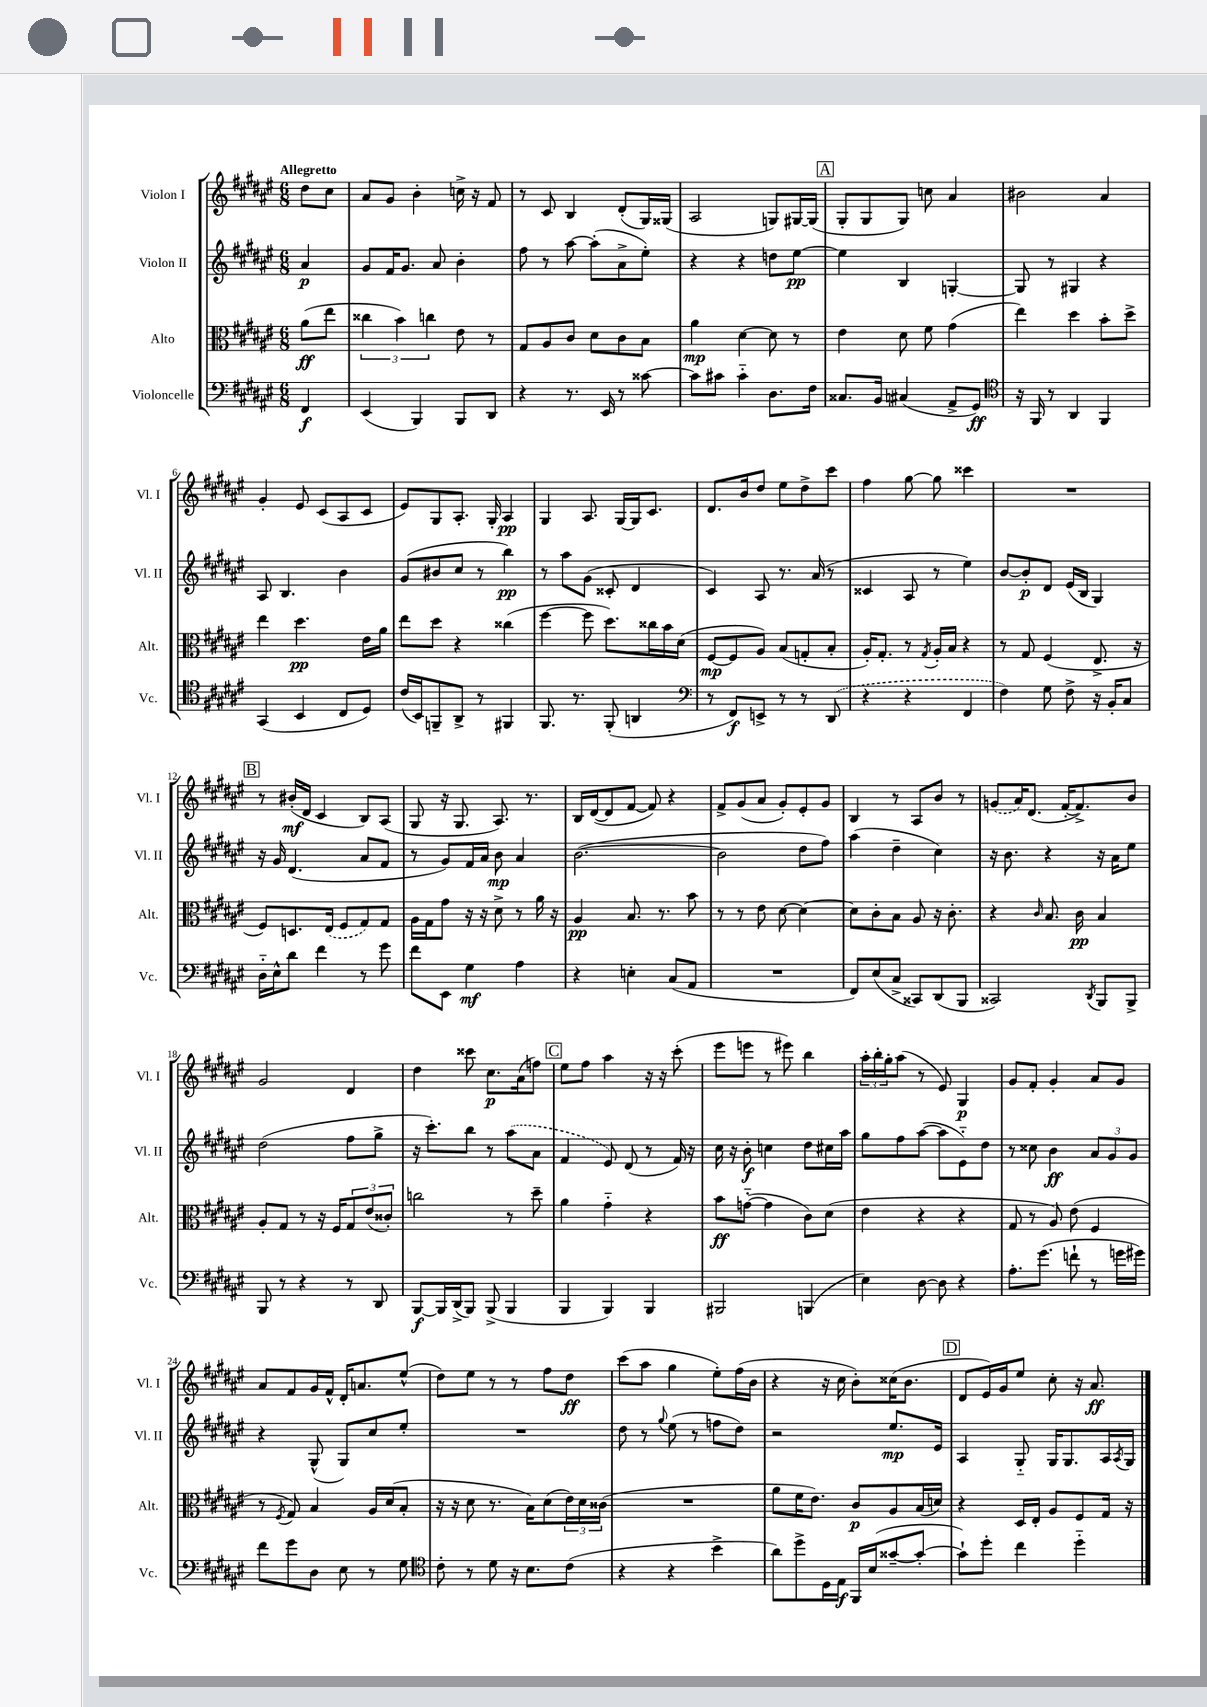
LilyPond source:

<<
\new StaffGroup <<
\new Staff = "s0" \with { instrumentName = "Violon I" shortInstrumentName = "Vl. I" } {
    \clef treble \key fis \major \numericTimeSignature \time 6/8 \partial 4 \tempo "Allegretto"
    dis''8 cis''8 |
    ais'8 gis'8 b'4-. c''16-> r16 fis'8 |
    r8 cis'8 b4 dis'8-.( gis16) gisis16( |
    ais2 g8) gis16~ gis16( |
    \mark \markup { \box "A" } gis8-. gis8 gis8) c''8 ais'4 |
    bis'2 ais'4 |
    gis'4-. eis'8 cis'8( ais8 cis'8 |
    eis'8) gis8 ais8.-. gis16-. ais4\pp |
    gis4 ais8. gis16~ gis16 cis'8. |
    dis'8. b'16 dis''8 eis''8 dis''8-> cis'''8 |
    fis''4 gis''8~ gis''8 cisis'''4 |
    R2. |
    \mark \markup { \box "B" } r8 bis'16-.\mf( dis'16 cis'4 b8) ais8( |
    gis8 r16 gis8. ais8.) r8. |
    b16 dis'16~( dis'8 fis'8~ fis'8) r4 |
    fis'8-> gis'8( ais'8 gis'8-.) eis'8-. gis'8 |
    b4 r8 ais8 b'8 r8 |
    \once \slurDashed g'8( ais'16) dis'8.( fis'16~-. fis'8.->) b'8 |
    gis'2 dis'4 |
    dis''4 cisis'''8 cis''8.\p ais'16( f''8) |
    \mark \markup { \box "C" } eis''8 fis''8 ais''4 r16 r16 cis'''8-.( |
    eis'''8 e'''8 r8 eis'''8) b''4 |
    \tuplet 3/2 { ais''16-. b''16-. gis''16-. } ais''8( r8 eis'8) gis4\p |
    gis'8 fis'8-. gis'4-. ais'8 gis'8 |
    ais'8 fis'8 gis'16 fis'16-^ dis'16-. a'8. eis''8-^( |
    dis''8) eis''8 r8 r8 fis''8 dis''8\ff |
    cis'''8( ais''8 gis''4 eis''8-.) fis''16( b'16 |
    r4 r16 cis''16 b'8-.) cisis''16( b'8. |
    \mark \markup { \box "D" } dis'8 eis'16) gis'16 eis''8 cis''8-. r16 ais'8.\ff \bar "|." |
}
\new Staff = "s1" \with { instrumentName = "Violon II" shortInstrumentName = "Vl. II" } {
    \clef treble \key fis \major \numericTimeSignature \time 6/8 \partial 4
    ais'4\p |
    gis'8 fis'16 gis'8. ais'8 b'4-. |
    fis''8 r8 ais''8~ ais''8-.( ais'8-> eis''8-.) |
    r4 r4 d''8 eis''8~\pp |
    \mark \markup { \box "A" } eis''4 b4 g4~-. |
    g8 r8 gis4 r4 |
    ais8 b4. b'4 |
    gis'8( bis'8 cis''8 r8 b''4\pp) |
    r8 ais''8 gis'8( cisis'8-. dis'4 |
    cis'4) ais8 r8. ais'16( r8 |
    cisis'4 ais8 r8 eis''4) |
    b'8~ b'8-.\p dis'8 eis'16( b16 gis4) |
    \mark \markup { \box "B" } r16 gis'16 dis'4.( ais'8 fis'8 |
    r8 gis'8) fis'16 ais'16 b'8\mp ais'4 |
    b'2.~( |
    b'2 dis''8 fis''8) |
    ais''4( dis''4-- cis''4) |
    r16 b'8. r4 r16 ais'16 eis''8 |
    dis''2( fis''8 gis''8-> |
    r16 cis'''8.-.) b''8 r8 \once \slurDashed ais''8( ais'8 |
    \mark \markup { \box "C" } fis'4 eis'8) dis'8( r8 fis'16) r16 |
    cis''16 r16 b'8-.\f c''4 dis''8 cis''16 ais''16 |
    gis''8 fis''8 ais''8~( ais''8 eis'8-_) dis''8 |
    r8 cisis''8 b'4\ff \tuplet 3/2 { ais'8 gis'8 gis'8 } |
    r4 gis8-^( gis8) cis''8 eis''8-. |
    R2. |
    dis''8 r8 \appoggiatura { gis''8 } eis''8( r8 f''8 dis''8) |
    r2 eis''8.\mp eis'16 |
    \mark \markup { \box "D" } ais4 gis8-_ gis16 gis8. ais16 \acciaccatura { ais8 } gis16 \bar "|." |
}
\new Staff = "s2" \with { instrumentName = "Alto" shortInstrumentName = "Alt." } {
    \clef alto \key fis \major \numericTimeSignature \time 6/8 \partial 4
    ais'8\ff( eis''8 |
    \tuplet 3/2 { cisis''4 b'4) c''4 } eis'8 r8 |
    gis8 ais8 cis'8 dis'8 cis'8 b8 |
    ais'4\mp dis'4~ dis'8 r8 |
    \mark \markup { \box "A" } eis'4 dis'8 fis'8 gis'4( |
    eis''4) dis''4 b'8-. dis''8-> |
    eis''4 dis''4.\pp eis'16 ais'16 |
    eis''8 dis''8 r4 cisis''4( |
    fis''4~ fis''8 dis''8.) cisis''16 b'16 dis'16( |
    fis8~\mp fis8 ais8) b8( g8-. b8-. |
    ais16-.) gis8.-. r8 \acciaccatura { gis8 } ais16-. b16 r4 |
    r8 gis8 fis4( eis8.-> r16 |
    \mark \markup { \box "B" } fis8) d8. \once \slurDashed eis16( fis8 gis8) gis8 |
    ais16 gis16 gis'8 r16 r16 dis'8-> r8 ais'16 r16 |
    ais4\pp b8. r8. b'8 |
    r8 r8 eis'8 dis'8~ dis'4~ |
    dis'8 cis'8-. b8 ais8 r16 cis'8.-. |
    r4 \grace { cis'16 } b8. cis'16\pp b4 |
    ais8-. gis8 r8 r16 fis16 \tuplet 3/2 { gis8 eis'8( cisis'8-.) } |
    c''2 r8 dis''8-- |
    \mark \markup { \box "C" } ais'4 gis'4-_ r4 |
    b'8\ff g'8~-_( g'4 cis'8) dis'8( |
    eis'4 r4 r4 |
    gis8 r8 ais8) eis'8( fis4 |
    r8 \acciaccatura { fis8 } gis8) b4 ais16 dis'16( b8-. |
    r16 r16 dis'8 r8. b16) dis'8( \tuplet 3/2 { eis'16) dis'16 cisis'16( } |
    R2. |
    ais'8 fis'16 eis'8.) cis'8\p ais8 b16( d'16) |
    \mark \markup { \box "D" } r4 dis16 eis16-. ais8 fis8 gis16 r16 \bar "|." |
}
\new Staff = "s3" \with { instrumentName = "Violoncelle" shortInstrumentName = "Vc." } {
    \clef bass \key fis \major \numericTimeSignature \time 6/8 \partial 4
    fis,4\f |
    eis,4( b,,4) b,,8 dis,8 |
    r4 r8. eis,16 r8 cisis'8~ |
    cisis'8 cis'8 cis'4-_ dis8. fis16 |
    \mark \markup { \box "A" } cisis8. b,16 cis4( ais,8-> gis,8\ff) |
    \clef tenor r16 fis,16 r8 ais,4 fis,4 |
    gis,4( b,4 cis8 dis8) |
    cis'16( b,16) f,8-- ais,8-> r8 fis,4 |
    fis,8. r8. fis,8-.( a,4 |
    \clef bass r8 fis,8\f) e,8-> r8 r8 \once \slurDashed dis,8( |
    r4 r4 fis,4 |
    fis4) gis8 fis8-> r16 b,16-. cis8 |
    \mark \markup { \box "B" } dis16-_ eis16-^ dis'8 fis'4 r8 gis'8 |
    fis'8 eis,8 gis4\mf ais4 |
    r4 e4-. cis8( ais,8 |
    R2. |
    fis,8) eis8( cis8-> cisis,8) dis,8( b,,8 |
    cisis,2) \acciaccatura { dis,8 } b,,8 b,,8-> |
    b,,8 r8 r4 r8 dis,8 |
    b,,8~\f b,,16 dis,16->( b,,8) b,,8->( b,,4 |
    \mark \markup { \box "C" } b,,4 b,,4) b,,4 |
    bis,,2 b,,4( |
    eis4) dis8~ dis8 r4 |
    ais8.-. gis'8.( f'8-! r8 g'16 gis'16) |
    fis'8 gis'8 dis8 eis8 r8 gis8 |
    \clef tenor cis'8-. r8 dis'8 r16 b8. cis'8( |
    r4 r4 b'4-> |
    ais'8) dis''8-> dis16 eis16\f fis,16 b16( gisis'8~-- gisis'8~-. |
    \mark \markup { \box "D" } gisis'8-!) dis''8-. cis''4 dis''4-_ \bar "|." |
}
>>
>>
